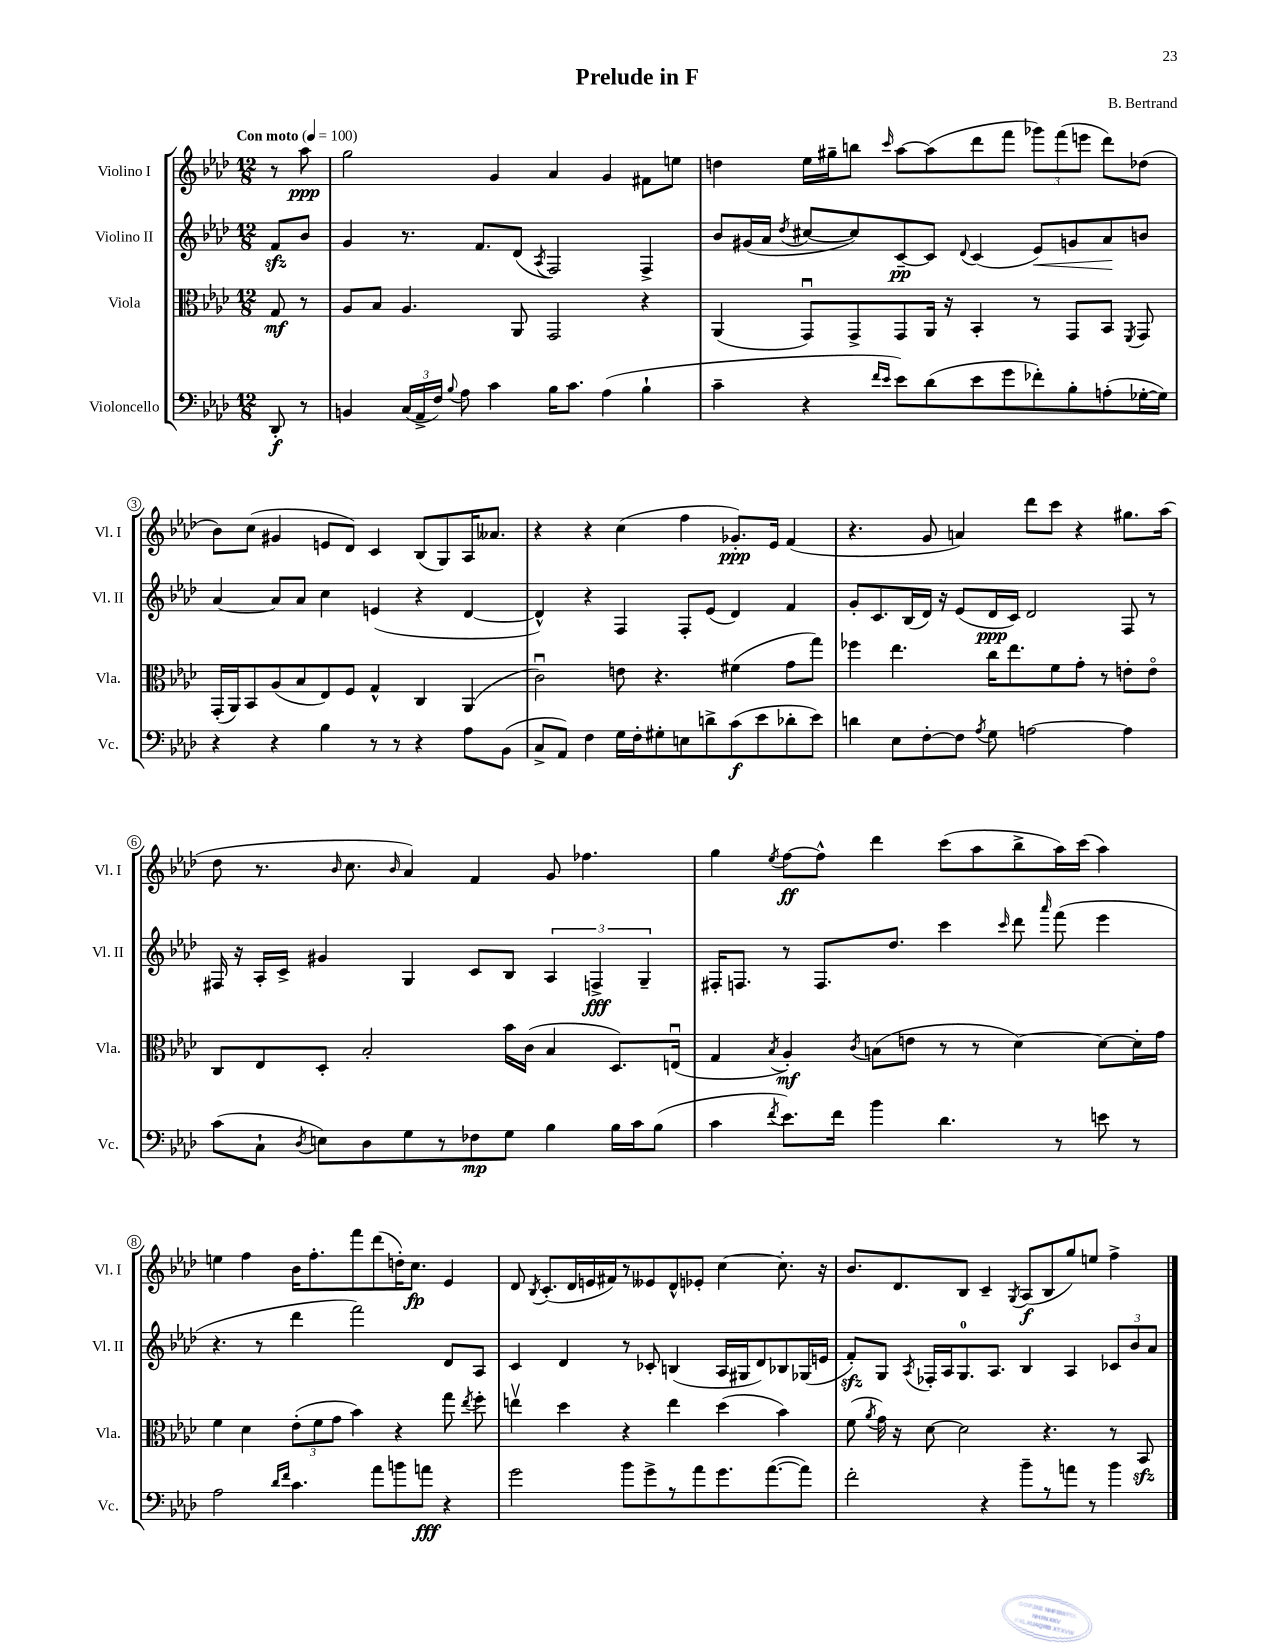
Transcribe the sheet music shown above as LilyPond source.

\header { title = "Prelude in F" composer = "B. Bertrand" }
<<
\new StaffGroup <<
\new Staff = "s0" \with { instrumentName = "Violino I" shortInstrumentName = "Vl. I" } {
    \clef treble \key aes \major \numericTimeSignature \time 12/8 \partial 4 \tempo "Con moto" 4 = 100
    \autoBeamOff r8 aes''8\ppp |
    g''2 g'4 aes'4 g'4 fis'8[ e''8] |
    d''4 ees''16[ gis''16-- b''8] \grace { c'''16 } aes''8[~ aes''8( des'''8 f'''8] \tuplet 3/2 { ges'''8[) f'''8( e'''8] } des'''8[) des''8]( |
    bes'8[) c''8]( gis'4 e'8[ des'8]) c'4 bes8[( g8) aes16 aeses'8.] |
    r4 r4 c''4( f''4 ges'8.[-.\ppp) ees'16] f'4( |
    r4. g'8 a'4) des'''8[ c'''8] r4 gis''8.[ aes''16]( |
    des''8 r8. \grace { bes'16 } c''8. \grace { bes'16 } aes'4) f'4 g'8 fes''4. |
    g''4 \acciaccatura { ees''8 } f''8[~\ff f''8]-^ des'''4 c'''8[( aes''8 bes''8-> aes''16) c'''16]( aes''4) |
    e''4 f''4 bes'16[ f''8.-. f'''8 des'''8( d''16-.) c''8.]\fp ees'4 |
    des'8 \acciaccatura { bes8 } c'8.[-.( des'16 e'16 fis'16) r8 eeses'8 des'8-^ ees'8]-. c''4~ c''8.-. r16 |
    bes'8.[ des'8. bes8] c'4-- \acciaccatura { g8 } aes8[\f( bes8 g''8) e''8] f''4-> \bar "|." |
}
\new Staff = "s1" \with { instrumentName = "Violino II" shortInstrumentName = "Vl. II" } {
    \clef treble \key aes \major \numericTimeSignature \time 12/8 \partial 4
    \autoBeamOff f'8[\sfz bes'8] |
    g'4 r8. f'8.[ des'8]( \acciaccatura { aes8 } f2) f4-> |
    bes'8[ gis'16( aes'16] \acciaccatura { des''8 } cis''8[~ cis''8) c'8~--\pp c'8] \appoggiatura { des'8 } c'4( ees'8[\<) g'8 aes'8\! b'8] |
    aes'4~ aes'8[ aes'8] c''4 e'4( r4 des'4~ |
    des'4-^) r4 f4 f8[-. ees'8]( des'4) f'4 |
    g'8[-. c'8. bes16( des'16]) r16 ees'8[( des'16\ppp c'16]) des'2 f8 r8 |
    fis16 r16 aes16[-. c'16]-> gis'4 g4 c'8[ bes8] \tuplet 3/2 { aes4 f4->\fff g4-- } |
    fis16[-. f8.] r8 f8.[ des''8.] c'''4 \grace { c'''16 } des'''8 \grace { aes'''16 } f'''8( ees'''4 |
    r4. r8 des'''4 f'''2) des'8[ aes8] |
    c'4 des'4 r8 ces'8-. b4( aes16[ gis16 des'8) bes8 ges16( e'16] |
    f'8[-.\sfz) g8] \acciaccatura { aes8 } fes16[-. aes16 g8.-0 aes8.] bes4 aes4 \tuplet 3/2 { ces'8[ bes'8 aes'8] } \bar "|." |
}
\new Staff = "s2" \with { instrumentName = "Viola" shortInstrumentName = "Vla." } {
    \clef alto \key aes \major \numericTimeSignature \time 12/8 \partial 4
    \autoBeamOff g8\mf r8 |
    aes8[ bes8] aes4. aes,8 g,2 r4 |
    aes,4( g,8[\downbow) g,8-> g,8 aes,16] r16 bes,4-. r8 g,8[ bes,8] \acciaccatura { f,8 } g,8 |
    g,16[-.( aes,16) bes,8 aes8( bes8 ees8) f8] g4-^ c4 aes,4( |
    c'2\downbow) e'8 r4. fis'4( g'8[ g''8]) |
    fes''4 ees''4. c''16[ ees''8. f'8 g'8]-. r8 e'8[-. e'8]\flageolet |
    c8[ ees8 des8]-. bes2-. bes'16[ c'16]( bes4 des8.[) e16]\downbow( |
    g4 \acciaccatura { bes8 } aes4-.\mf) \acciaccatura { c'8 } b8[( e'8] r8 r8 des'4~) des'8[~ des'16-. g'16] |
    f'4 des'4 \tuplet 3/2 { ees'8[-.( f'8 g'8] } bes'4) r4 g''8 \acciaccatura { ees''8 } f''8-. |
    e''4\upbow des''4 r4 e''4 des''4( bes'4) |
    f'8( \acciaccatura { aes'8 } g'16) r16 des'8~ des'2 r4. r8 bes,8\sfz \bar "|." |
}
\new Staff = "s3" \with { instrumentName = "Violoncello" shortInstrumentName = "Vc." } {
    \clef bass \key aes \major \numericTimeSignature \time 12/8 \partial 4
    \autoBeamOff des,8-.\f r8 |
    b,4 \tuplet 3/2 { c16[( aes,16-> f16]) } \appoggiatura { bes8 } aes8 c'4 bes16[ c'8.] aes4( bes4-! |
    c'4-- r4 \grace { f'16[ ees'16] } ees'8[) des'8( ees'8 g'8 fes'8-.) bes8-. a8-.( ges16~-. ges16]) |
    r4 r4 bes4 r8 r8 r4 aes8[ bes,8]( |
    c8[-> aes,8]) f4 g16[ f16-. gis8-. e8 d'8-> c'8\f( ees'8 des'8-. ees'8]) |
    d'4 ees8[ f8~-. f8] \acciaccatura { aes8 } g8 a2~ a4 |
    c'8[( c8]-! \acciaccatura { des8 } e8[) des8 g8 r8 fes8\mp g8] bes4 bes16[ c'16 bes8]( |
    c'4 \acciaccatura { f'8 } ees'8.[) f'16] bes'4 des'4. r8 e'8 r8 |
    aes2 \grace { des'16[ f'16] } c'4. aes'8[ b'8 a'8]\fff r4 |
    g'2 bes'8[ g'8-> r8 aes'8 g'8. aes'8.~( aes'8]) |
    f'2-. r4 bes'8[-- r8 a'8] r8 bes'4 \bar "|." |
}
>>
>>
\layout { \context { \Score \override BarNumber.stencil = #(make-stencil-circler 0.1 0.3 ly:text-interface::print) } }
